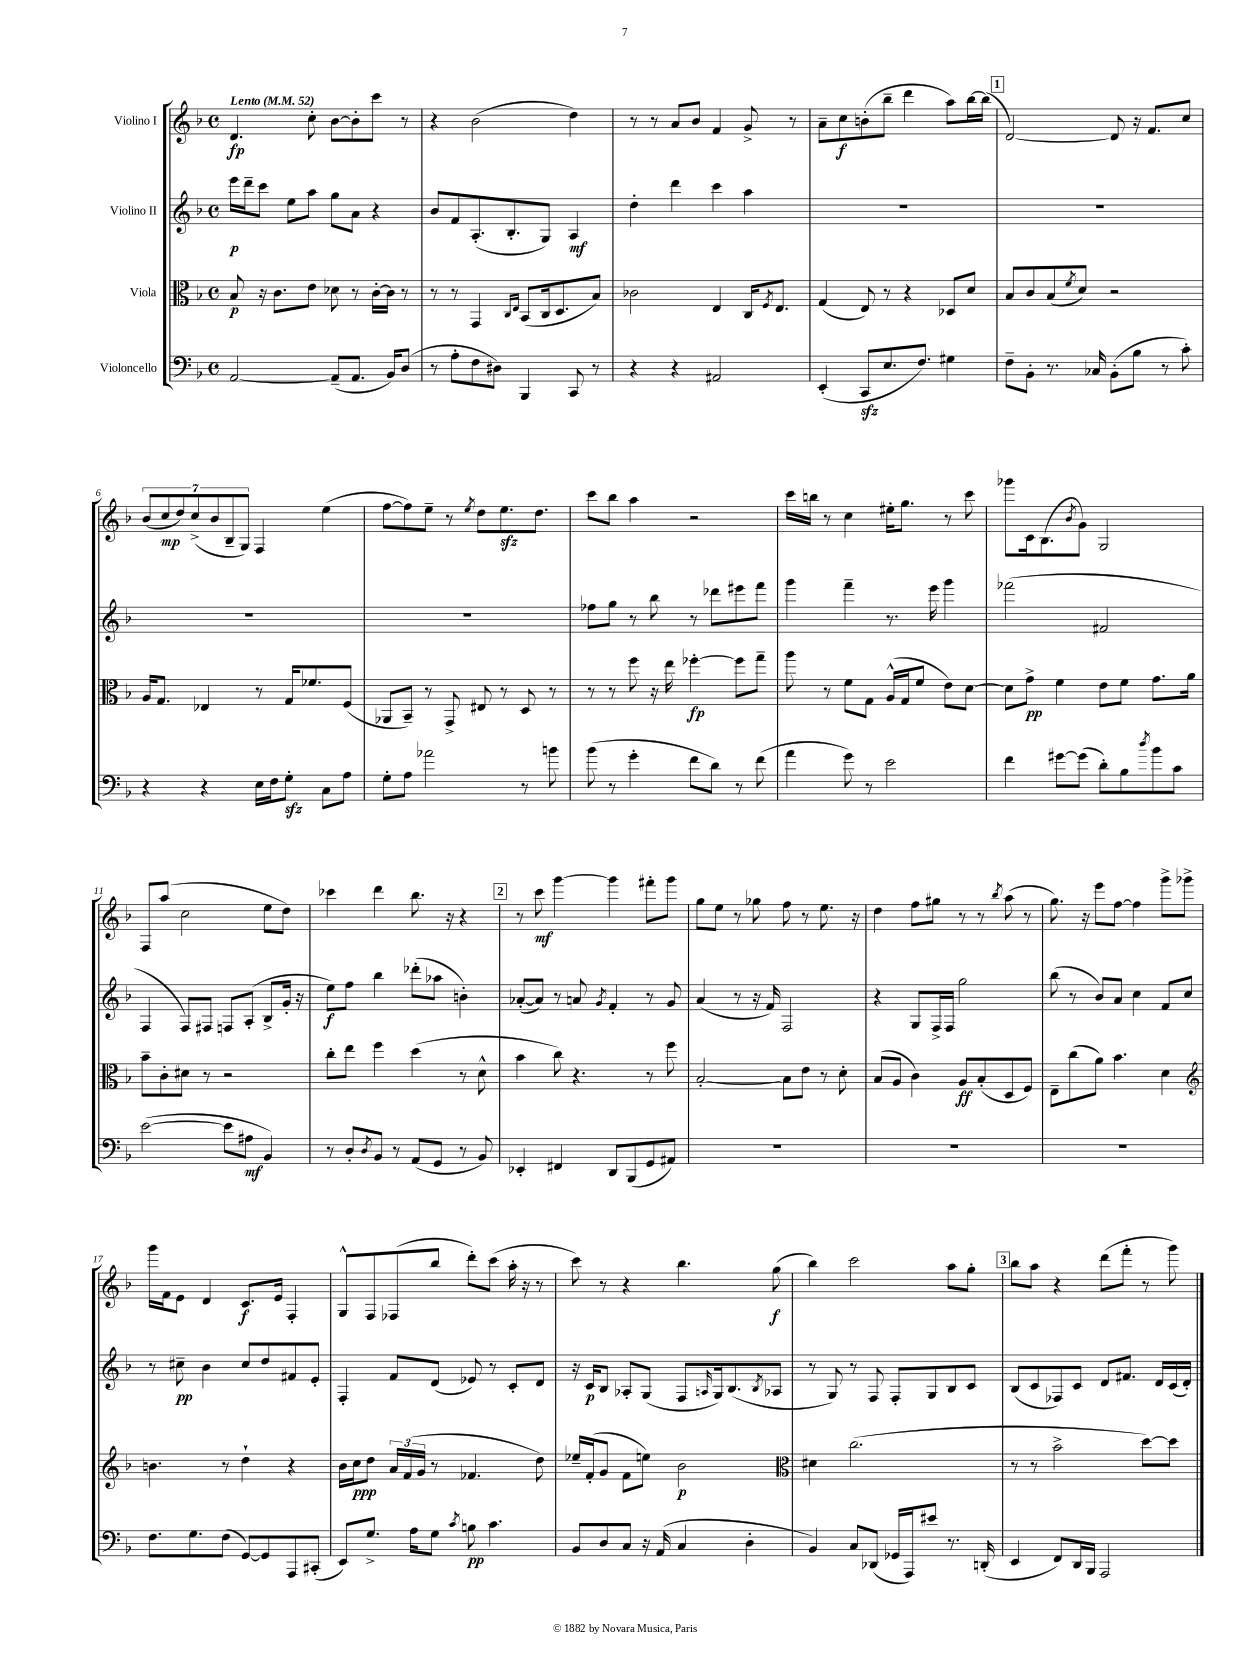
<<
\new StaffGroup <<
\new Staff = "s0" \with { instrumentName = "Violino I" } {
    \clef treble \key f \major \defaultTimeSignature \time 4/4 \tempo "Lento" 4 = 52
    d'4.\fp c''8-. bes'8~ bes'8-. c'''8 r8 |
    r4 bes'2( d''4) |
    r8 r8 a'8 bes'8 f'4 g'8-> r8 |
    a'8-- c''8\f b'8-.( bes''8-- d'''4 a''8) bes''16~ bes''16( |
    \mark \markup { \box "1" } d'2~) d'8 r16 f'8. c''8 |
    \tuplet 7/4 { bes'8( c''8\mp d''8) c''8->( bes'8 bes8-- g8) } f4 e''4( |
    f''8~ f''8) e''8-- r8 \acciaccatura { e''8 } d''8 e''8.\sfz d''8. |
    c'''8 bes''8 a''4 r2 |
    c'''16 b''16 r8 c''4 eis''16-. g''8. r8 c'''8 |
    ges'''8 c'16 bes8.( \acciaccatura { bes'8 } g'8) g2 |
    f8 a''8( c''2 e''8 d''8) |
    ces'''4 d'''4 bes''8. r16 r4 |
    \mark \markup { \box "2" } r8 c'''8\mf g'''4~ g'''4 fis'''8-. g'''8 |
    g''8 e''8 r8 ges''8 f''8 r8 e''8. r16 |
    d''4 f''8 gis''8 r8 r8 \acciaccatura { bes''8 } a''8( r8 |
    g''8.) r16 e'''8 f''8~ f''4 g'''8-> ges'''8-> |
    g'''16 f'16 e'8 d'4 c'8.\f e'16 f4-. |
    g8-^ f8 fes8( bes''8 d'''8-.) c'''8( a''16-. r16 r8 |
    c'''8) r8 r4 bes''4. g''8\f( |
    bes''4) c'''2 a''8 g''8-. |
    \mark \markup { \box "3" } bes''8 a''8 r4 d'''8( f'''8-. r8 g'''8) \bar "|." |
}
\new Staff = "s1" \with { instrumentName = "Violino II" } {
    \clef treble \key f \major \defaultTimeSignature \time 4/4
    e'''16\p d'''16-- c'''8 e''8 a''8 g''8 a'8 r4 |
    bes'8 f'8 a8.-.( bes8.-. g8) a4\mf |
    d''4-. d'''4 c'''4 a''4 |
    R1 |
    \mark \markup { \box "1" } R1 |
    R1 |
    R1 |
    fes''8 g''8 r8 bes''8 r8 des'''8 eis'''8 f'''8 |
    g'''4 f'''4-- r8. e'''16 g'''4 |
    fes'''2( fis'2 |
    f4 f8) fis8 f8 a8-.( bes8-> g'16-. r16 |
    e''8\f) f''8 bes''4 des'''8-.( aes''8 b'4-.) |
    \mark \markup { \box "2" } aes'8~-.( aes'8) r8 a'8 \acciaccatura { g'8 } f'4-. r8 g'8 |
    a'4( r8 r16 f'16) f2 |
    r4 g8 f16-> f16 g''2 |
    bes''8( r8 bes'8) a'8 c''4 f'8 c''8 |
    r8 cis''8--\pp bes'4 cis''8 d''8 fis'8 e'8-. |
    f4-. f'8 d'8( ees'8) r8 c'8-. d'8 |
    r16 c'16\p bes8 aes8-. g8( f8 \grace { a16 } g16) bes8.( \acciaccatura { bes8 } aes8 |
    r8 g8) r8 f8 f8-. g8 bes8 c'8 |
    \mark \markup { \box "3" } bes8( c'8 fes8) c'8 d'8 fis'8. d'16 c'16( d'16-.) \bar "|." |
}
\new Staff = "s2" \with { instrumentName = "Viola" } {
    \clef alto \key f \major \defaultTimeSignature \time 4/4
    bes8\p r16 c'8. e'8 des'8 r8 c'16~-. c'16 r8 |
    r8 r8 g,4 \grace { c16 e16 } bes,8( c16 d8. bes8) |
    ces'2 e4 c16 \acciaccatura { f8 } e8. |
    g4( e8) r8 r4 des8 d'8 |
    \mark \markup { \box "1" } bes8 c'8 bes8( \acciaccatura { f'8 } d'8) r2 |
    a16 g8. ees4 r8 g16 fes'8. f8( |
    aes,8 bes,8--) r8 g,8-> eis8 r8 d8 r8 |
    r8 r8 f''8 r16 e''16 fes''4~-.\fp fes''8 g''8-- |
    a''8 r8 f'8 g8 a16-^( g16 f'8 e'8) d'8~ |
    d'8 g'8->\pp f'4 e'8 f'8 g'8. a'16 |
    bes'8-- c'8-. dis'8 r8 r2 |
    c''8-. e''8 f''4 d''4( r8 d'8-^ |
    \mark \markup { \box "2" } bes'4 c''8) r4. r8 f''8 |
    bes2~-. bes8 e'8 r8 d'8-. |
    bes8( a8 c'4) a8\ff bes8-.( d8 f8) |
    e8-- c''8( a'8) bes'4. d'4 |
    \clef treble b'4. r8 d''4-! r4 |
    bes'16 c''16\ppp d''8 \tuplet 3/2 { a'16 f'16( g'16 } r8 fes'4. d''8) |
    ees''16-- f'16-.( g'8 f'8 e''8) bes'2\p |
    \clef alto dis'4 c''2.( |
    \mark \markup { \box "3" } r8 r8 bes'2-> d''8~) d''8 \bar "|." |
}
\new Staff = "s3" \with { instrumentName = "Violoncello" } {
    \clef bass \key f \major \defaultTimeSignature \time 4/4
    a,2~ a,8--( a,8. bes,16) d8( |
    r8 a8-. f8 dis8) bes,,4 c,8 r8 |
    r4 r4 ais,2 |
    e,4-.( c,8\sfz e8. f8.) gis4 |
    \mark \markup { \box "1" } f8-- bes,8-. r8. ces16 bes,8-.( bes8 r8 c'8-.) |
    r4 r4 e16 f16 g8-.\sfz c8 a8 |
    g8-. a8 aes'2 r8 b'8 |
    bes'8( r8 g'4-. f'8 d'8) r8 f'8( |
    a'4 g'8) r8 e'2 |
    f'4 gis'8~ gis'8( d'8-.) bes8 \acciaccatura { d''8 } bes'8 c'8 |
    e'2~( e'8 ais8\mf bes,4) |
    r8 d8-. \acciaccatura { d8 } bes,8 r8 a,8( g,8 r8 bes,8) |
    \mark \markup { \box "2" } ees,4-. fis,4 d,8 bes,,8( g,8 ais,8) |
    R1 |
    R1 |
    R1 |
    f8. g8. f8( g,8~) g,8 a,,8 cis,8-.( |
    e,8) g8.-> a16 g8 \acciaccatura { c'8 } b8\pp c'4. |
    bes,8 d8 c8 r16 a,16( c4 d4-. |
    bes,4) c8 des,8( ges,16 a,,16) eis'8 r8. d,16-.( |
    \mark \markup { \box "3" } e,4 f,8) d,16 bes,,16 a,,2 \bar "|." |
}
>>
>>
